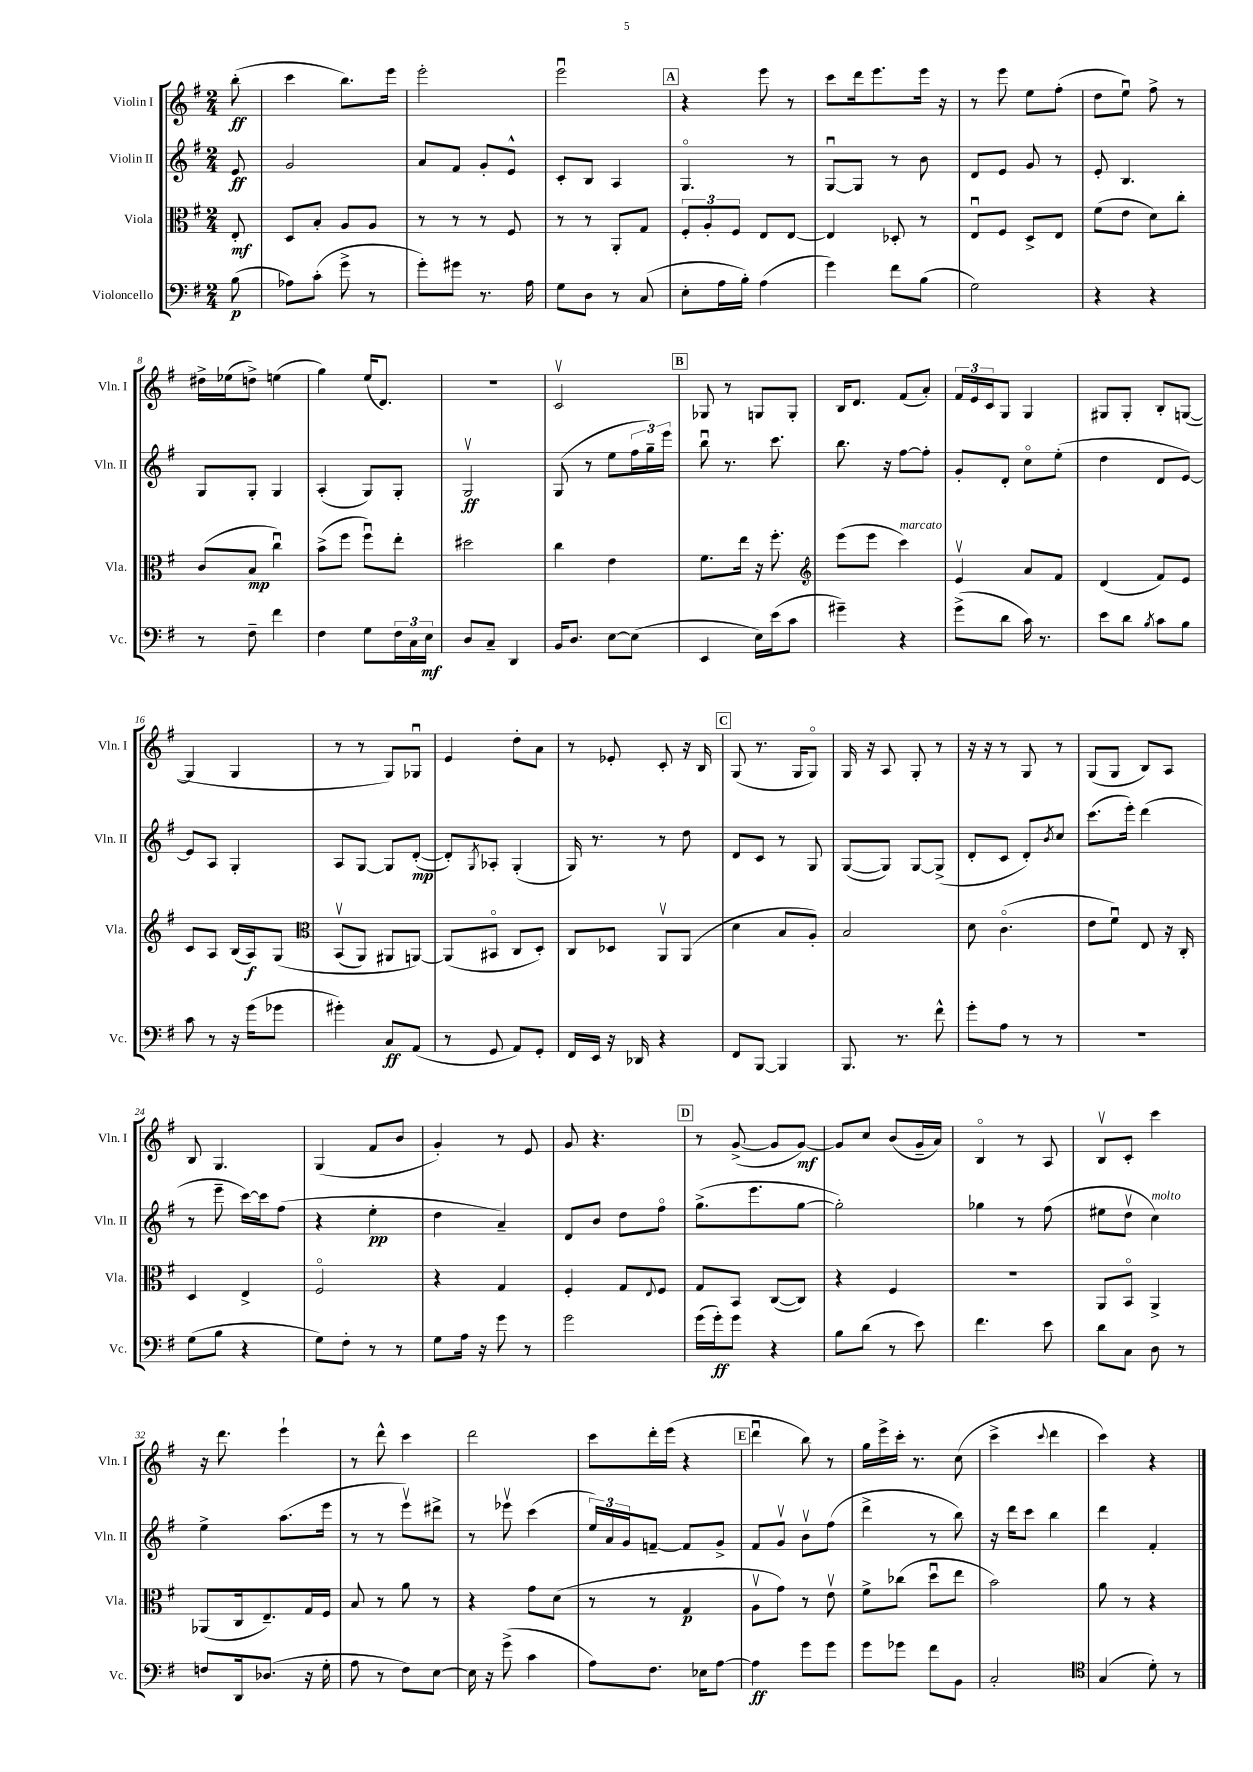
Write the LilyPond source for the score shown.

<<
\new StaffGroup <<
\new Staff = "s0" \with { instrumentName = "Violin I" shortInstrumentName = "Vln. I" } {
    \clef treble \key g \major \numericTimeSignature \time 2/4 \partial 8
    b''8-.\ff( |
    c'''4 b''8.) e'''16 |
    e'''2-. |
    e'''2\downbow |
    \mark \markup { \box "A" } r4 e'''8 r8 |
    c'''8 d'''16 e'''8. e'''16 r16 |
    r8 e'''8 e''8 fis''8-.( |
    d''8 e''8\downbow) fis''8-> r8 |
    dis''16-> ees''16( d''8->) e''4( |
    g''4) e''16( d'8.) |
    r2 |
    c'2\upbow |
    \mark \markup { \box "B" } ges8 r8 g8 g8-. |
    b16 d'8. fis'8( a'8-.) |
    \tuplet 3/2 { fis'16 e'16 c'16 } g8 g4 |
    gis8 gis8-. b8-. g8~( |
    g4 g4 |
    r8 r8 g8) ges8\downbow |
    e'4 d''8-. a'8 |
    r8 ees'8-. c'8-. r16 b16 |
    \mark \markup { \box "C" } g8( r8. g16 g8\flageolet) |
    g16 r16 a8 g8-. r8 |
    r16 r16 r8 g8 r8 |
    g8( g8 b8) a8 |
    b8 g4. |
    g4( fis'8 b'8 |
    g'4-.) r8 e'8 |
    g'8 r4. |
    \mark \markup { \box "D" } r8 g'8~->( g'8 g'8~\mf) |
    g'8 c''8 b'8( g'16-- a'16) |
    b4\flageolet r8 a8 |
    b8\upbow c'8-. c'''4 |
    r16 d'''8. e'''4-! |
    r8 d'''8-^ c'''4 |
    d'''2 |
    c'''8 d'''16-. e'''16( r4 |
    \mark \markup { \box "E" } d'''4\downbow b''8) r8 |
    g''16 e'''16-> c'''16-. r8. c''8( |
    c'''4-> \appoggiatura { c'''8 } d'''4 |
    c'''4) r4 \bar "|." |
}
\new Staff = "s1" \with { instrumentName = "Violin II" shortInstrumentName = "Vln. II" } {
    \clef treble \key g \major \numericTimeSignature \time 2/4 \partial 8
    e'8\ff |
    g'2 |
    a'8 fis'8 g'8-. e'8-^ |
    c'8-. b8 a4 |
    \mark \markup { \box "A" } g4.\flageolet r8 |
    g8~\downbow g8 r8 b'8 |
    d'8 e'8 g'8 r8 |
    e'8-. b4. |
    g8 g8-. g4 |
    a4-.( g8) g8-. |
    g2\upbow\ff |
    g8( r8 e''8 \tuplet 3/2 { fis''16 g''16--) e'''16 } |
    \mark \markup { \box "B" } b''8\downbow r8. c'''8. |
    b''8. r16 fis''8~ fis''8-. |
    g'8-. d'8-. c''8\flageolet e''8-.( |
    d''4 d'8 e'8~) |
    e'8 a8 g4-. |
    a8 g8~ g8 d'8~-.\mp( |
    d'8-.) \acciaccatura { g8 } aes8-. g4-.( |
    g16) r8. r8 d''8 |
    \mark \markup { \box "C" } d'8 c'8 r8 g8 |
    g8~( g8) g8~ g8->( |
    d'8-. c'8 d'8-.) \acciaccatura { b'8 } c''8 |
    c'''8.( e'''16-.) d'''4( |
    r8 e'''8-- c'''16~) c'''16 fis''8( |
    r4 e''4-.\pp |
    d''4 a'4--) |
    d'8 b'8 d''8 fis''8\flageolet |
    \mark \markup { \box "D" } g''8.->( e'''8. g''8~ |
    g''2-.) |
    ges''4 r8 fis''8( |
    eis''8 d''8\upbow c''4^\markup { \italic "molto" }) |
    e''4-> a''8.( e'''16 |
    r8 r8 e'''8\upbow) dis'''8-> |
    r8 ees'''8\upbow c'''4( |
    \tuplet 3/2 { e''16) a'16 g'16 } f'8~-- f'8 g'8-> |
    \mark \markup { \box "E" } fis'8 g'8\upbow b'8\upbow fis''8( |
    d'''4-> r8 b''8) |
    r16 d'''16 c'''8 b''4 |
    d'''4 fis'4-. \bar "|." |
}
\new Staff = "s2" \with { instrumentName = "Viola" shortInstrumentName = "Vla." } {
    \clef alto \key g \major \numericTimeSignature \time 2/4 \partial 8
    e8-.\mf |
    d8 b8-. a8 a8 |
    r8 r8 r8 fis8 |
    r8 r8 a,8-. g8 |
    \mark \markup { \box "A" } \tuplet 3/2 { fis8-. a8-. fis8 } e8 e8~ |
    e4 des8-. r8 |
    e8\downbow fis8 d8-> e8 |
    fis'8( e'8 d'8) c''8-. |
    c'8( b8\mp c''4\downbow) |
    b'8->( fis''8 fis''8\downbow) e''8-. |
    dis''2 |
    c''4 e'4 |
    \mark \markup { \box "B" } fis'8. e''16 r16 fis''8.-. |
    \clef treble e'''8( e'''8 c'''4^\markup { \italic "marcato" }) |
    e'4\upbow a'8 fis'8 |
    d'4( fis'8) e'8 |
    c'8 a8 b16( a16\f) g8\( |
    \clef alto b,8\upbow( a,8) ais,8 a,8~\) |
    a,8( bis,8\flageolet c8 d8-.) |
    c8 des8 a,8\upbow a,8( |
    \mark \markup { \box "C" } d'4 b8 a8-.) |
    b2 |
    d'8 c'4.\flageolet( |
    e'8 fis'8\downbow) e8 r16 c16-. |
    d4 e4-> |
    fis2\flageolet |
    r4 g4 |
    fis4-. g8 \appoggiatura { e8 } fis8 |
    \mark \markup { \box "D" } g8 b,8 c8~( c8) |
    r4 fis4 |
    R2 |
    a,8 b,8\flageolet a,4-> |
    aes,8( c16 e8.--) g16 fis16 |
    b8 r8 a'8 r8 |
    r4 g'8 d'8( |
    r8 r8 g4\p |
    \mark \markup { \box "E" } a8\upbow g'8) r8 e'8\upbow |
    fis'8-> ces''8( d''8\downbow e''8 |
    b'2) |
    a'8 r8 r4 \bar "|." |
}
\new Staff = "s3" \with { instrumentName = "Violoncello" shortInstrumentName = "Vc." } {
    \clef bass \key g \major \numericTimeSignature \time 2/4 \partial 8
    b8\p( |
    aes8) c'8-.( g'8-> r8 |
    g'8-.) gis'8 r8. a16 |
    g8 d8 r8 c8( |
    \mark \markup { \box "A" } e8-. a16 b16-.) a4( |
    g'4) fis'8 b8( |
    g2) |
    r4 r4 |
    r8 fis8-- fis'4 |
    fis4 g8 \tuplet 3/2 { fis16 c16 e16\mf } |
    d8 c8-- d,4 |
    b,16 d8. e8~ e8( |
    \mark \markup { \box "B" } e,4 e16) e'16( c'8 |
    gis'4--) r4 |
    g'8->( d'8 c'16) r8. |
    e'8 d'8 \acciaccatura { b8 } c'8 b8 |
    c'8 r8 r16 g'16( ges'8 |
    gis'4-.) c8\ff a,8( |
    r8 g,8 a,8) g,8-. |
    fis,16 e,16 r16 des,16 r4 |
    \mark \markup { \box "C" } fis,8 b,,8~ b,,4 |
    b,,8. r8. fis'8-^ |
    g'8-. a8 r8 r8 |
    r2 |
    g8( b8 r4 |
    g8) fis8-. r8 r8 |
    g8 a16 r16 g'8 r8 |
    g'2 |
    \mark \markup { \box "D" } g'16( g'16-.\ff) g'8 r4 |
    b8 d'8( r8 e'8) |
    fis'4. e'8 |
    d'8 c8 d8 r8 |
    f8 d,16 des8.( r16 g16-. |
    a8 r8 fis8) e8~ |
    e16 r16 g'8->( c'4 |
    a8) fis8. ees16 a8~ |
    \mark \markup { \box "E" } a4\ff g'8 g'8 |
    g'8 ges'8 fis'8 b,8 |
    c2-. |
    \clef tenor g4( d'8-.) r8 \bar "|." |
}
>>
>>
